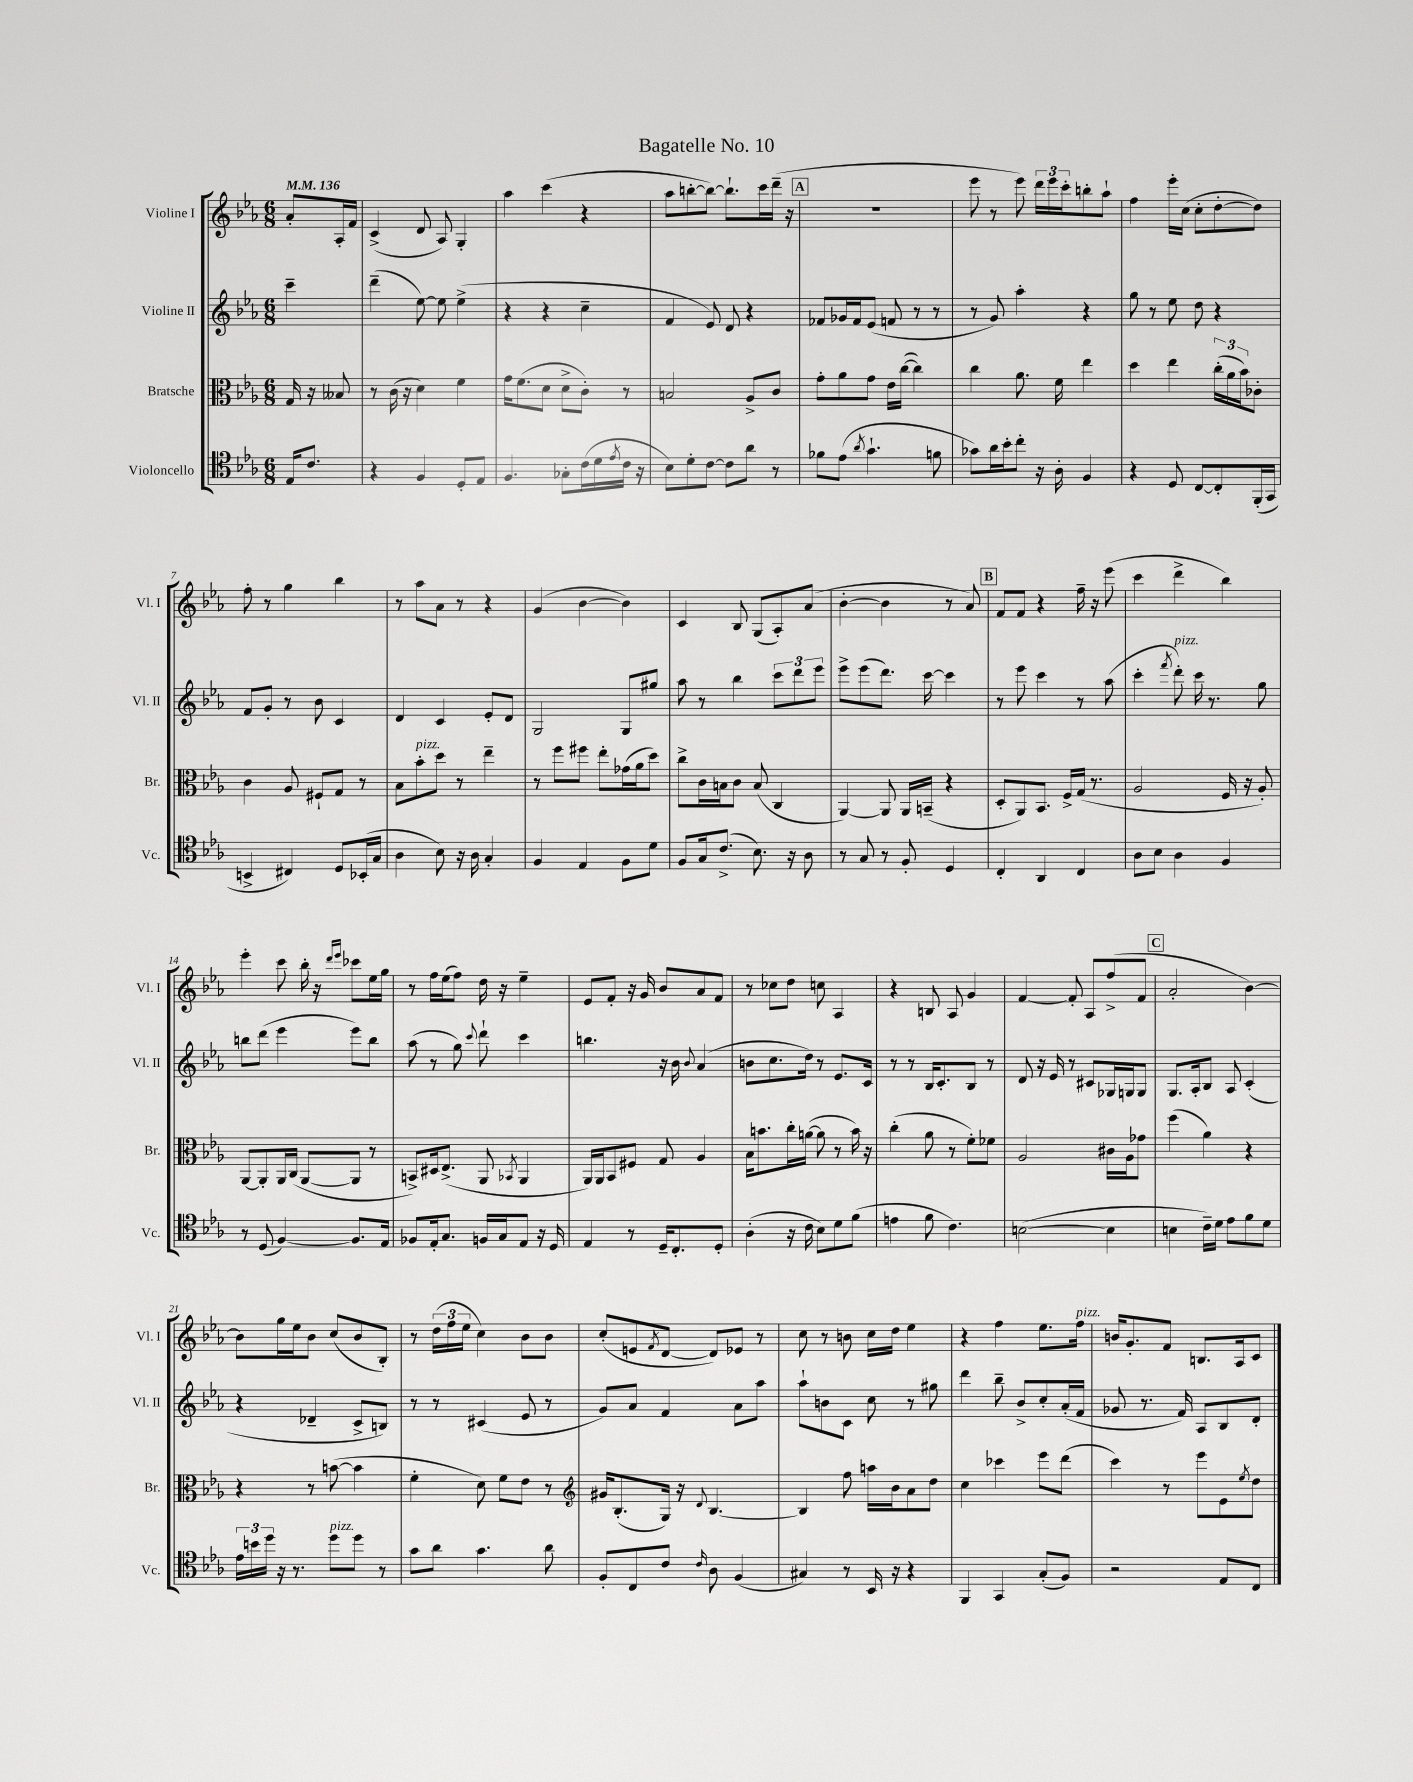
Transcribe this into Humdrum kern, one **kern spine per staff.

**kern	**kern	**kern	**kern
*staff4	*staff3	*staff2	*staff1
*clefC4	*clefC3	*clefG2	*clefG2
*k[b-e-a-]	*k[b-e-a-]	*k[b-e-a-]	*k[b-e-a-]
*M6/8	*M6/8	*M6/8	*M6/8
*MM136	*MM136	*MM136	*MM136
16E-	16G	4ccc~	8a-'
8.c	16r	.	.
.	8B--	.	16A-'
.	.	.	16f
=	=	=	=
4r	8r	(4ddd~	(4c^
.	(16c	.	.
.	16r	.	.
4F	4d)	[8ee-)	8d
.	.	8ee-]	8A-)
8D'	4f	(4ee-^	4G'
8E-	.	.	.
=	=	=	=
4.F	16g	4r	4aa-
.	(8.f	.	.
.	8d	4r	(4ccc
8G-'	8d^	.	.
(16c	8c')	4cc~	4r
16d	.	.	.
8qe-	.	.	.
16c	8r	.	.
16r	.	.	.
=	=	=	=
8B-)	2B	4f	8aa-
8d'	.	.	[8bb'
[8c	.	8e-)	8bb_)
8c]	.	8d	8.bb`]
8a-	8A-^	4r	.
.	.	.	16ccc
8r	8c	.	(16ddd~
.	.	.	16r
=	=	=	=
8f-	8g'	8f-	2.r
(8e-	8a-	16g-	.
.	.	16f-	.
8qa-	.	.	.
4.g`	8g	(8e-	.
.	16e-	8f	.
.	([16cc	.	.
.	4cc])	8r	.
8f	.	8r	.
=	=	=	=
8g-)	4cc	8r	8eee-
16a-	.	8g)	8r
16b-'	.	.	.
8cc'	8.a-	4aa-'	8eee-)
16r	.	.	24ddd
.	.	.	24eee-
16A-'	16f	.	.
.	.	.	24ccc'
4F	4ee-	4r	8bb'
.	.	.	8aa-`
=	=	=	=
4r	4dd	8gg	4ff
.	.	8r	.
8D	4ee-	8ee-	16eee-'
.	.	.	(16cc
[8C	.	8dd	8cc'
8C']	(24cc'	4r	[8dd'
.	24a-	.	.
.	24b-)	.	.
(16FF'	8c-'	.	8dd])
16GG	.	.	.
=	=	=	=
4BB^	4c	8f	8ff'
.	.	8g'	8r
4C#)	8A-	8r	4gg
.	8F#`	8b-	.
8D	8G	4c	4bb-
(16BB-'	8r	.	.
16G	.	.	.
=	=	=	=
4A-	8B-	4d	8r
.	8b-'	.	8aa-
8B-)	8dd	4c	8a-
16r	8r	.	8r
16A-	.	.	.
4G'	4ee-~	8e-'	4r
.	.	8d	.
=	=	=	=
4F	8r	2G	(4g
.	8ff	.	.
4E-	8ff#	.	[4b-
.	8ee-'	.	.
8F	(16g-	8G	4b-])
.	16a-	.	.
8d	8dd)	8gg#	.
=	=	=	=
8F	8cc^	8aa-	4c
16G	16c	8r	.
(8.c^	16B	.	.
.	8c	4bb-	8B-
8.B-)	(8B	.	(8G
.	4C	12ccc	8A-')
16r	.	.	.
.	.	12ddd	.
8A-	.	.	(8a-
.	.	12eee-	.
=	=	=	=
8r	[4AA-)	8eee-^	[4b-'
8G	.	(8eee-	.
8r	8AA-]	8.ddd)	4b-]
8F'	16AA-	.	.
.	(16BB~	[16ccc	.
4D	4r	4ccc]	8r
.	.	.	8a-)
=	=	=	=
4C'	8D'	8r	8f
.	8AA-)	8eee-	8f
4AA-	8.BB-	4ccc	4r
.	16F^	.	.
4C	(16G	8r	16ff~
.	8.r	.	16r
.	.	(8aa-	(8eee-
=	=	=	=
8A-	2A-	4ccc'	4ccc
8B-	.	.	.
.	.	8qfff	.
4A-	.	8ddd')	4ddd^
.	.	16ccc	.
.	.	8.r	.
4F	16F	.	4bb-)
.	16r	.	.
.	8A-')	8gg	.
=	=	=	=
8r	[8AA-	8bb	4eee-'
(8D	8AA-']	(8ddd	.
[4F)	16AA-	4eee-	8ccc
.	(16C	.	.
.	[8AA-	.	16bb-'
.	.	.	16r
.	.	.	16qqddd
.	.	.	16qqeee-
8.F]	8AA-]	8eee-)	8ccc-
.	8r	8bb	16ee-
16E-	.	.	16gg
=	=	=	=
8F-	8BB^)	(8aa-	8r
16E-'	16D#	8r	16ff
8.G	(8.E-^	.	(16ee-
.	.	8gg)	8ff)
.	.	8qqccc	.
16F	8AA-	8ddd`	16dd
16G	.	.	16r
.	8qBB-	.	.
8E-	4AA-	4ccc	4ee-~
16r	.	.	.
16D	.	.	.
=	=	=	=
4E-	16AA-)	4.bb	8e-
.	16AA-	.	.
.	8BB-	.	8f'
8r	8F#	.	16r
.	.	.	16g
16D~	8G	16r	8b-
8.C'	.	16b-	.
.	.	8qqb-	.
.	4A-	(4a-	8a-
8D'	.	.	8f
=	=	=	=
(4A-'	16B-	8b	8r
.	8.b	.	.
.	.	8.cc	8cc-
16r	16cc'	.	8dd
16c	([16a	16dd)	.
8B-)	8a]	8r	8cc
8d	8r	8.e-	4A-
(8f	16b)	.	.
.	16r	16c	.
=	=	=	=
4e	(4cc'	8r	4r
.	.	8r	.
8f	8a-	16B-	8B
.	.	8.c'	.
4.c)	8r	.	8A-
.	8f')	8B-	4g
.	8f-	8r	.
=	=	=	=
([2B	2A-	8d	[4f
.	.	16r	.
.	.	16e-	.
.	.	8r	8f']
.	.	8c#	8A-
4B]	16c#	16G-	(8ff^
.	16A-	16G	.
.	8g-	8G	8f
=	=	=	=
4B	(4ff	8.G	2a-'
.	.	16A-'	.
16c~)	4a-)	8B-	.
16d	.	.	.
8e-	.	8A-	.
8f	4r	(4c'	[4b-)
8d	.	.	.
=	=	=	=
24e-	4r	4r	8b-]
24b	.	.	.
24dd	.	.	.
16r	.	.	16gg
8.r	.	.	16ee-
.	8r	4d-~	8b-
8dd	([8b	.	(8cc
8dd	4b]	8c^	8b-
8r	.	8B)	8B-')
=	=	=	=
8g	4f'	8r	8r
8a-	.	8r	(24dd
.	.	.	24ff
.	.	.	24ee-
4.g	8d)	(4c#	4cc)
.	8f	.	.
.	8e-	8e-	8b-
8a-	8r	8r	8b-
=	=	=	=
*	*clefG2	*	*
8F'	16g#	8g)	(8cc'
.	(8.B-'	.	.
8C	.	8a-	8e
.	.	.	8qf
8c	16G)	4f	[8d
.	16r	.	.
16qqc	8qqd	.	.
8A-	[4.B-	.	8d])
(4F	.	8a-	8e-
.	.	8aa-	8r
=	=	=	=
4G#)	4B-]	8aa-`	8cc
.	.	8b	8r
8r	8ff	8c	8b
16BB-	16aa	8cc	16cc
16r	16b-	.	16dd
4r	8a-	8r	4ee-
.	8dd	8gg#	.
=	=	=	=
4FF	4cc	4ddd	4r
4GG	4ccc-	8bb-~	4ff
.	.	8b-^	.
(8G'	8eee-	8cc'	8.ee-
8F)	(8ddd	(16a-'	.
.	.	16f	16ff
=	=	=	=
2r	4ccc)	8g-	16b
.	.	.	8.g'
.	.	8.r	.
.	8r	.	8f
.	.	16f)	.
.	8eee-	8A-	8.B
8E-	8e-	8B-	.
.	.	.	16A-
.	8qee-	.	.
8C	8dd	8d'	8c
==	==	==	==
*-	*-	*-	*-
